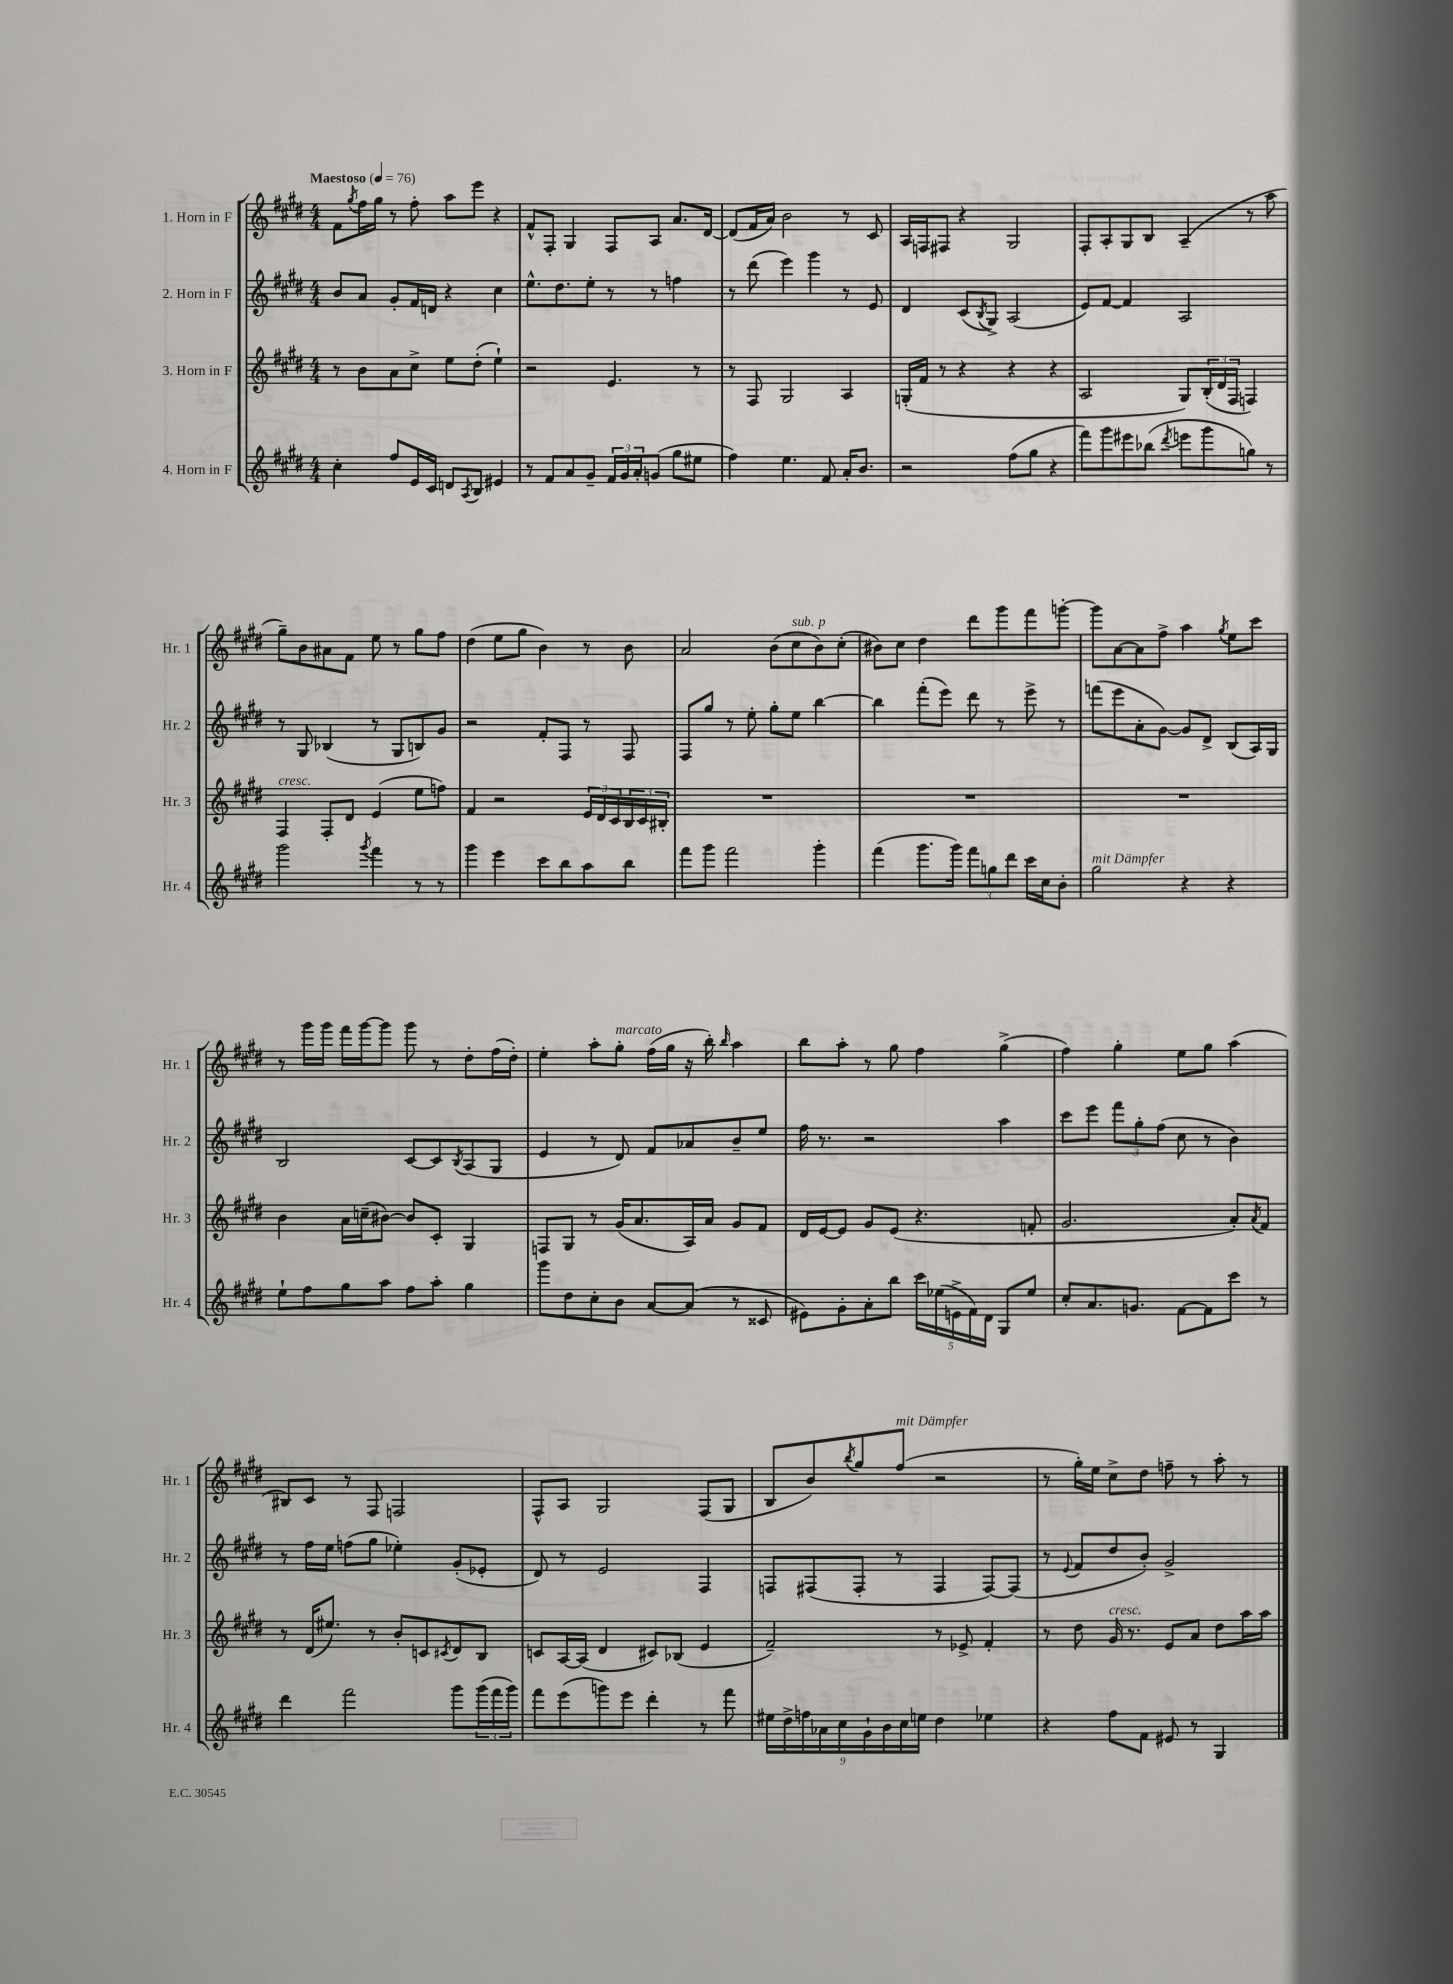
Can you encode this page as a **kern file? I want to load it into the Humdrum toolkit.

**kern	**kern	**kern	**kern
*part4	*part3	*part2	*part1
*staff4	*staff3	*staff2	*staff1
*I"4. Horn in F	*I"3. Horn in F	*I"2. Horn in F	*I"1. Horn in F
*I'Hr. 4	*I'Hr. 3	*I'Hr. 2	*I'Hr. 1
*clefG2	*clefG2	*clefG2	*clefG2
*k[f#c#g#d#]	*k[f#c#g#d#]	*k[f#c#g#d#]	*k[f#c#g#d#]
*M4/4	*M4/4	*M4/4	*M4/4
*MM76	*MM76	*MM76	*MM76
=1	=1	=1	=1
!	!	!	!LO:TX:a:B:t=Maestoso
4cc#'\	8r	8b/L	8f#\L
.	.	.	8qgg#/
.	8b\L	8a/J	16ff#\L
.	.	.	16gg#\JJ
8ff#/L	8a\	8g#'/L	8r
16e/L	8cc#^\J	16f#/L	8ff#'\
16c#/JJ	.	16dn/JJ	.
8dn/L	8ee\L	4r	8aa\L
8qA/	.	.	.
8B/J	(8dd#'\J	.	8eee\J
4e#X/	4ee`\)	4cc#\	4r
=2	=2	=2	=2
8r	2r	8.ee^^\L	8f#^^/L
8f#/L	.	.	8F#'/J
.	.	8.dd#\	.
8a/	.	.	4G#/
8g#~/J	.	8ee'\J	.
24f#/LL	4.e/	8r	8F#/L
24g#/	.	.	.
24a'/J	.	.	.
(8gn/J	.	8r	8A/J
8gg#\L	.	4ffn\	8.a/L
8ee#X\J	8r	.	.
.	.	.	[16d#/Jk
=3	=3	=3	=3
4ff#\)	8r	8r	(8d#/L]
.	8F#/	(8ddd#\	16f#/L
.	.	.	16a/JJ)
4.ee\	2G#/	4eee\)	2b\
.	.	4ggg#\	.
8f#/	.	.	.
16a'/KL	4A/	8r	8r
8.b/J	.	.	.
.	.	8e/	8c#/
=4	=4	=4	=4
2r	(16Gn'/LL	4d#/	16A/LL
.	16f#/JJ	.	16Fn/J
.	8r	.	8F#X/J
.	4r	(8c#/L	4r
.	.	8qB/	.
.	.	8G#^/J)	.
(8ff#\L	4r	(2A/	2G#/
8gg#\J	.	.	.
4r	4r	.	.
=5	=5	=5	=5
8fff#\L)	2A/	8e/L)	8F#'/L
8ggg#\	.	[8f#/J	8A'/
8eee#X\	.	4f#/]	8G#/
(8bb-X\J	.	.	8B/J
8qddd#/	.	.	.
8eeen\L	8G#/L)	2A/	(4A~/
8ggg#\	(24B'/L	.	.
.	24d#/	.	.
.	24F#/JJ	.	.
8ggn\J)	4Fn/)	.	8r
8r	.	.	8aa\
!!LO:LB:g=z
=6	=6	=6	=6
!	!LO:TX:a:i:t=cresc.	!	!
2ggg#\	4F#/	8r	8gg#~\L)
.	.	8G#/	8b\
.	8F#'/L	(4B-X/	8a#X\
.	8d#/J	.	8f#\J
8qggg#/	.	.	.
4fff#\	(4e/	8r	8ee\
.	.	8G#/L	8r
8r	8ee\L	8Bn/)	8gg#\L
8r	8ffn\J)	8g#/J	8ff#\J
=7	=7	=7	=7
4ggg#\	4f#/	2r	(4dd#\
4eee\	2r	.	8ee\L
.	.	.	8gg#\J
8ccc#\L	.	8f#'/L	4b\)
8bb\	.	8F#/J	.
8aa\	24e/LL	8r	8r
.	24d#/	.	.
.	24c#/	.	.
8bb\J	24B/	8F#/	8b\
.	24c#/	.	.
.	24B#X'/JJ	.	.
=8	=8	=8	=8
8fff#\L	1r	8F#/L	2a/
8ggg#\J	.	8gg#/J	.
2fff#\	.	8r	.
.	.	8ee'\	.
.	.	8gg#'\L	(8b\L
!	!	!	!LO:TX:a:i:t=sub. p
.	.	8ee\J	8cc#\
4ggg#'\	.	[4bb\	8b\)
.	.	.	(8cc#'\J
=9	=9	=9	=9
(4fff#\	1r	4bb\]	8b#X\L)
.	.	.	8cc#\J
8.ggg#\L	.	(8fff#'\L	4dd#\
.	.	8eee\J)	.
16ggg#\Jk)	.	.	.
12fff#\L	.	8ddd#\	8ddd#\L
12ggn\	.	.	.
.	.	8r	8ggg#\
12ddd#\J	.	.	.
16ccc#\LL	.	8eee^\	8fff#\
16cc#\J	.	.	.
8b'\J	.	8r	[8gggn'\J
=10	=10	=10	=10
!LO:TX:a:i:t=mit Dämpfer	!	!	!
2gg#\	1r	(8fffn\L	8ggg\L]
.	.	8eee\	[8a\
.	.	8a'\	8a\]
.	.	[8g#\J)	8ff#^\J
4r	.	8g#/L]	4aa\
.	.	8d#^/J	.
.	.	.	8qgg#/
4r	.	(8B/L	8ee\L
.	.	16A/L)	8ccc#\J
.	.	16G#/JJ	.
!!LO:LB:g=z
=11	=11	=11	=11
8ee`\L	4b\	2B/	8r
8ff#\	.	.	16ggg#\LL
.	.	.	16ggg#\JJ
8gg#\	16a\LL	.	16fff#\LL
.	(16ccn~\J	.	[16ggg#\J
8aa\J	[8b#X\J)	.	8ggg#\J]
8ff#\L	8b#/L]	[8c#/L	8ggg#\
8aa'\J	8c#'/J	8c#/]	8r
.	.	8qB/	.
4gg#\	4G#/	(8A/	8dd#'\L
.	.	8G#/J	(16ff#\L
.	.	.	16dd#'\JJ)
=12	=12	=12	=12
8ggg#\L	8Fn/L	4e/	4ee'\
8dd#\	8G#/J	.	.
8cc#'\	8r	8r	8aa'\L
!	!	!	!LO:TX:a:i:t=marcato
8b\J	(16g#/KL	8d#/)	8gg#'\J
.	8.a/	.	.
[8a/L	.	8f#/L	(16ff#\LL
.	.	.	16gg#\JJ
(8a/J]	16A/L)	8a-X/	16r
.	16a/JJ	.	16bb'\)
.	.	.	16qqbb/
8r	8g#/L	8b~/	4aa\
8c##X/	8f#/J	8ee/J	.
=13	=13	=13	=13
8e#X\L)	16d#/LL	16ff#\	8bb\L
.	[16e/J	8.r	.
8g#'\	8e/J]	.	8aa'\J
8a'\	8g#/L	2r	8r
8bb\J	(8e/J	.	8gg#\
20ccc#\LL	4.r	.	4ff#\
(20ee-X\	.	.	.
20en^\	.	.	.
20f#\)	.	.	.
20d#\JJ	.	.	.
8G#/L	.	4aa\	(4gg#^\
8ee-/J	8fn'/	.	.
=14	=14	=14	=14
8cc#'/L	2.g#/	8ccc#\L	4ff#\)
8.a/	.	8eee\J	.
.	.	12fff#\L	4gg#'\
8.gn/J	.	.	.
.	.	12gg#'\	.
.	.	(12ff#\J	.
[8f#\L	.	8cc#\	8ee\L
8f#\]	.	8r	8gg#\J
8ccc#\J	8a'/L)	4b\)	(4aa\
.	8qa/	.	.
8r	8f#/J	.	.
!!LO:LB:g=z
=15	=15	=15	=15
4ddd#\	8r	8r	8B#X/L)
.	(16d#/KL	16ff#\LL	8c#/J
.	8.ee#X/J)	16ee\JJ	.
2fff#\	.	(8ffn\L	8r
.	8r	8gg#\J	8F#/
.	8b'/L	4ee-X'\)	2Fn/
.	8cn/	.	.
.	8qc#X/	.	.
8ggg#\L	8d#/	(8g#'/L	.
(24ggg#\L	8B/J	8e-X'/J	.
24fff#\	.	.	.
24ggg#\JJ)	.	.	.
=16	=16	=16	=16
8fff#\L	8cn/L	8d#/)	8F#^^/L
(8eee\	[16A/L	8r	8A/J
.	(16A/JJ]	.	.
8gggn\)	4d#/	2e/	2G#/
8eee\J	.	.	.
4ddd#'\	8c#X/L)	.	.
.	(8B-X/J	.	.
8r	4e/	4F#/	(8F#/L
8fff#\	.	.	8G#/J
=17	=17	=17	=17
18ee#X\LL	2f#~/)	8Fn/L	8B/L
18dd#^\	.	.	.
18ffn\	.	.	.
.	.	(8F#X/	8b/)
18a-X\	.	.	.
18cc#\	.	.	.
.	.	.	8qbb/
.	.	8F#'/J	8gg#/
18g#`\	.	.	.
18b\	.	.	.
!	!	!	!LO:TX:a:i:t=mit Dämpfer
.	.	8r	(8ff#/J
18cc#\	.	.	.
18een\JJ	.	.	.
4dd#\	8r	4F#/	2r
.	8e-X^/	.	.
4ee-X\	4f#'/	[8F#/L)	.
.	.	(8F#/J]	.
=18	=18	=18	=18
4r	8r	8r	8r
.	.	8qqe/	.
.	8dd#\	8f#/L	16gg#'\LL)
.	.	.	16ee\JJ
!	!LO:TX:a:i:t=cresc.	!	!
8ff#\L	16g#/	8dd#/	8cc#^\L
.	8.r	.	.
8f#\J	.	8b'/J)	8dd#\J
8e#X/	8e/L	2g#^/	8ffn~\
8r	8a/J	.	8r
4G#/	8dd#\L	.	8aa'\
.	16aa\L	.	8r
.	16aa\JJ	.	.
==	==	==	==
*-	*-	*-	*-
